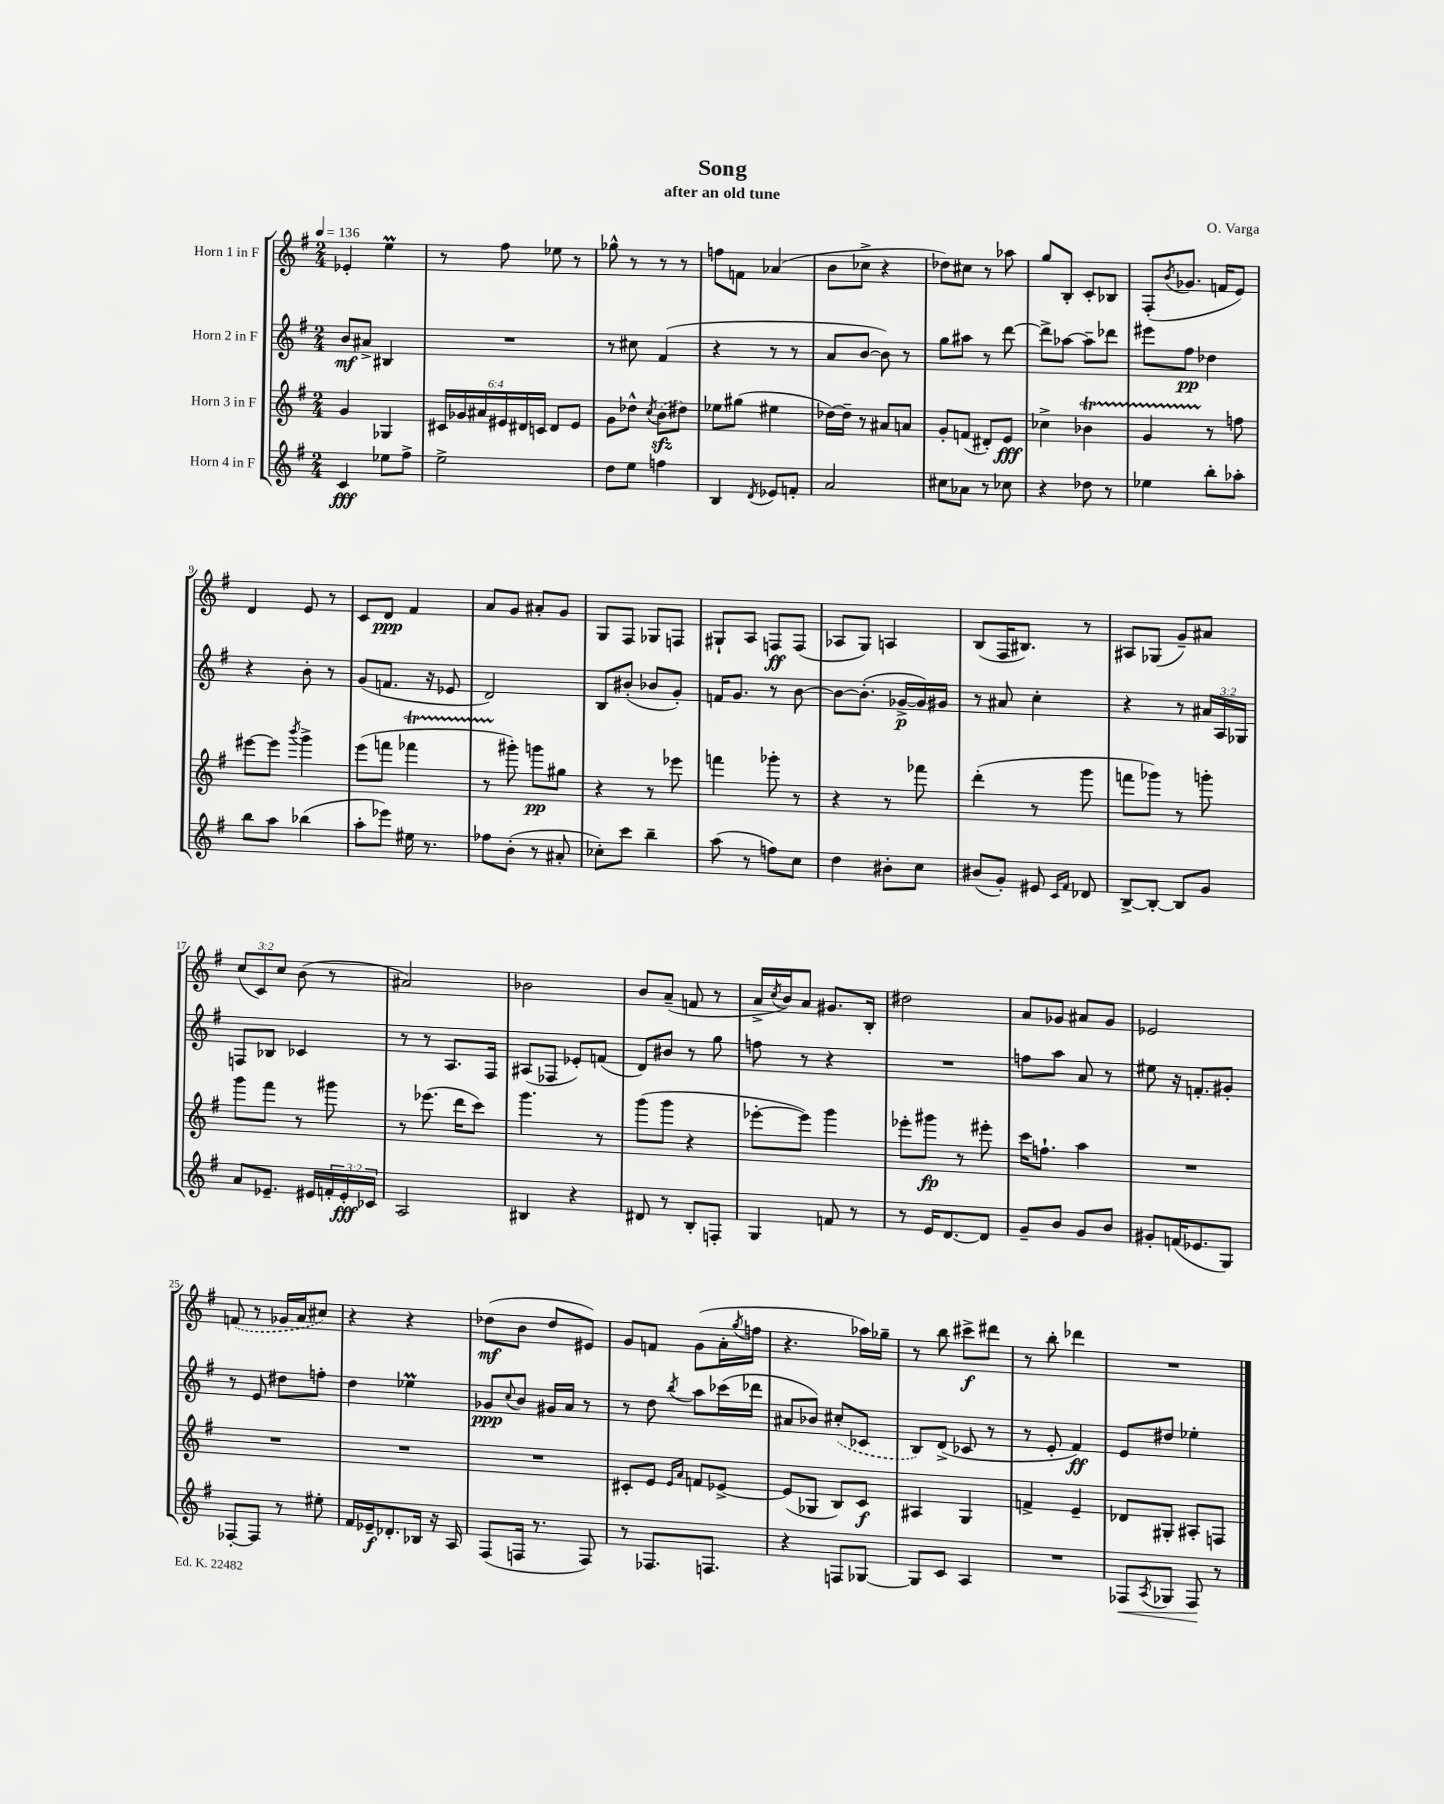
\header { title = "Song" composer = "O. Varga" subtitle = "after an old tune" }
<<
\new StaffGroup <<
\new Staff = "s0" \with { instrumentName = "Horn 1 in F" } {
    \clef treble \key g \major \numericTimeSignature \time 2/4 \override Staff.TupletNumber.text = #tuplet-number::calc-fraction-text \tempo 4 = 136
    ees'4-. e''4\prall |
    r8 fis''8 ees''8 r8 |
    ges''8-^ r8 r8 r8 |
    f''8 f'8 aes'4( |
    b'8 ces''8-> r4 |
    des''8) cis''8 r8 aes''8 |
    g''8 b8-. c'8-. bes8 |
    fis8-.( \acciaccatura { b'8 } ges'8. f'16 e'8) |
    d'4 e'8 r8 |
    c'8 d'8\ppp fis'4 |
    a'8 g'8 ais'8-. g'8 |
    g8 fis8 ges8 f8 |
    gis8-! a8 f8\ff f8( |
    aes8 g8) a4 |
    b8( fis16 bis8.) r8 |
    ais8 ges8( g'8--) ais'8 |
    \tuplet 3/2 { c''8( c'8) c''8 } b'8( r8 |
    ais'2) |
    bes'2 |
    b'8 a'8--( f'8 r8 |
    a'16-> \acciaccatura { c''8 } b'16) a'8 gis'8. b16-. |
    dis''2 |
    a'8 ges'8 ais'8 ges'8 |
    ees'2 |
    \once \slurDashed f'8( r8 ges'16 a'16 cis''8) |
    r4 r4 |
    des''8\mf( b'8 des''8 eis'8) |
    g'8 f'8 g'8( a'16-. \acciaccatura { g''8 } f''16 |
    r4. aes''16) ges''16-- |
    r8 b''8 cis'''8->\f dis'''8 |
    r8 b''8-. des'''4 |
    R2 \bar "|." |
}
\new Staff = "s1" \with { instrumentName = "Horn 2 in F" } {
    \clef treble \key g \major \numericTimeSignature \time 2/4 \override Staff.TupletNumber.text = #tuplet-number::calc-fraction-text
    b'8\mf ais'8-> bis4 |
    R2 |
    r8 cis''8 fis'4( |
    r4 r8 r8 |
    a'8 b'8~ b'8) r8 |
    g''8 ais''8 r8 d'''8~ |
    d'''8-> aes''8~ aes''8-- des'''8 |
    eis'''8 fis''8\pp des''4 |
    r4 b'8-. r8 |
    g'8( f'8. r16 ees'8 |
    d'2) |
    b8 bis'8-.( bes'8 g'8-.) |
    f'16 g'8. r8 b'8~ |
    b'8~ b'8.-.( ges'16~->\p ges'16) gis'16 |
    r8 ais'8 c''4-. |
    r4 r8 \tuplet 3/2 { ais'16 a16 ges16 } |
    f8 bes8 ces'4 |
    r8 r8 a8. fis16 |
    ais8( fes8 ees'8-.) f'8( |
    d'8) bis'8 r8 g''8 |
    f''8 r8 r4 |
    R2 |
    f''8 a''8 a'8 r8 |
    eis''8 r16 f'8.-. gis'8-. |
    r8 e'8 dis''8 f''8-. |
    d''4 ees''4\prall |
    ges'8\ppp \appoggiatura { c''8 } b'8 gis'16 a'16 r8 |
    r8 d''8 \acciaccatura { b''8 } a''8 ces'''16( des'''16 |
    ais'8 bes'8) \once \slurDashed cis''8-.( ces'8 |
    b8) d'8->( ces'8 r8 |
    r8 e'8-. fis'4\ff) |
    e'8 dis''8 ees''4-. \bar "|." |
}
\new Staff = "s2" \with { instrumentName = "Horn 3 in F" } {
    \clef treble \key g \major \numericTimeSignature \time 2/4 \override Staff.TupletNumber.text = #tuplet-number::calc-fraction-text
    g'4 ges4 |
    \tuplet 6/4 { cis'16 ges'16 ais'16 eis'16 dis'16 c'16 } dis'8 eis'8 |
    g'8 des''8-^ \acciaccatura { c''8 } \once \slurDashed b'8\sfz( dis''8) |
    ees''8 gis''8( eis''4 |
    des''16~) des''16-- r8 ais'8 a'8 |
    g'8-. f'8( dis'8-.) e'8\fff |
    ces''4-> bes'4\startTrillSpan |
    g'4 r8\stopTrillSpan f''8 |
    eis'''8~ eis'''8 \acciaccatura { b'''8 } g'''4-> |
    e'''8( f'''8 fes'''4\startTrillSpan |
    r8 gis'''8-.\stopTrillSpan) g'''8\pp gis''8 |
    r4 r8 ees'''8 |
    f'''4 ges'''8-. r8 |
    r4 r8 fes'''8 |
    d'''4-.( r8 g'''8 |
    f'''8 ges'''8) r8 g'''8-. |
    g'''8 fis'''8 r8 gis'''8 |
    r8 ees'''8.( d'''16 c'''8) |
    g'''4. r8 |
    g'''8( g'''8 r4 |
    ees'''8~-. ees'''8) g'''4 |
    ees'''8-. gis'''8\fp r8 eis'''8-. |
    c'''16 f''8.-! a''4 |
    R2 |
    R2 |
    R2 |
    R2 |
    cis'8-. e'8 \grace { e'16 a'16 } f'8 ees'8~-> |
    ees'8( ges8 b8) c'8\f |
    ais4 g4 |
    f'4-> e'4-- |
    des'8 gis8-. ais8-. f8 \bar "|." |
}
\new Staff = "s3" \with { instrumentName = "Horn 4 in F" } {
    \clef treble \key g \major \numericTimeSignature \time 2/4 \override Staff.TupletNumber.text = #tuplet-number::calc-fraction-text
    c'4\fff ees''8 fis''8-> |
    e''2-> |
    d''8 e''8 f''4 |
    b4 \acciaccatura { d'8 } ees'8 f'8-. |
    a'2 |
    cis''8 aes'8 r8 ces''8 |
    r4 des''8 r8 |
    ees''4 b''8-. aes''8-. |
    b''8 a''8 bes''4( |
    a''8-. ees'''8) eis''16 r8. |
    fes''8 b'8-.( r8 ais'8-. |
    ces''8-.) c'''8 b''4-- |
    a''8( r8 f''8) c''8 |
    d''4 bis'8-. c''8 |
    bis'8( g'8-.) eis'8 \grace { c'16 fis'16 } des'8 |
    b8~-> b8~-. b8 g'8 |
    a'8 ees'8.-- eis'16 \tuplet 3/2 { f'16-. eis'16-.\fff ces'16 } |
    a2 |
    bis4 r4 |
    dis'8 r8 b8-. f8-. |
    g4 f'8 r8 |
    r8 e'16 d'8.~ d'8 |
    g'8-- b'8 g'8 b'8 |
    gis'8-. f'16( ees'8. g8) |
    fes8~-. fes8 r8 eis''8-. |
    fis'16 ees'16--\f des'8.-. bes16 r16 a16 |
    fis8( f16 r8. f8) |
    r8 fes8. f8. |
    r4 f8 ges8~ |
    ges8 c'8 a4 |
    R2 |
    fes8\< \acciaccatura { a8 } ges8 fes8\! r8 \bar "|." |
}
>>
>>
